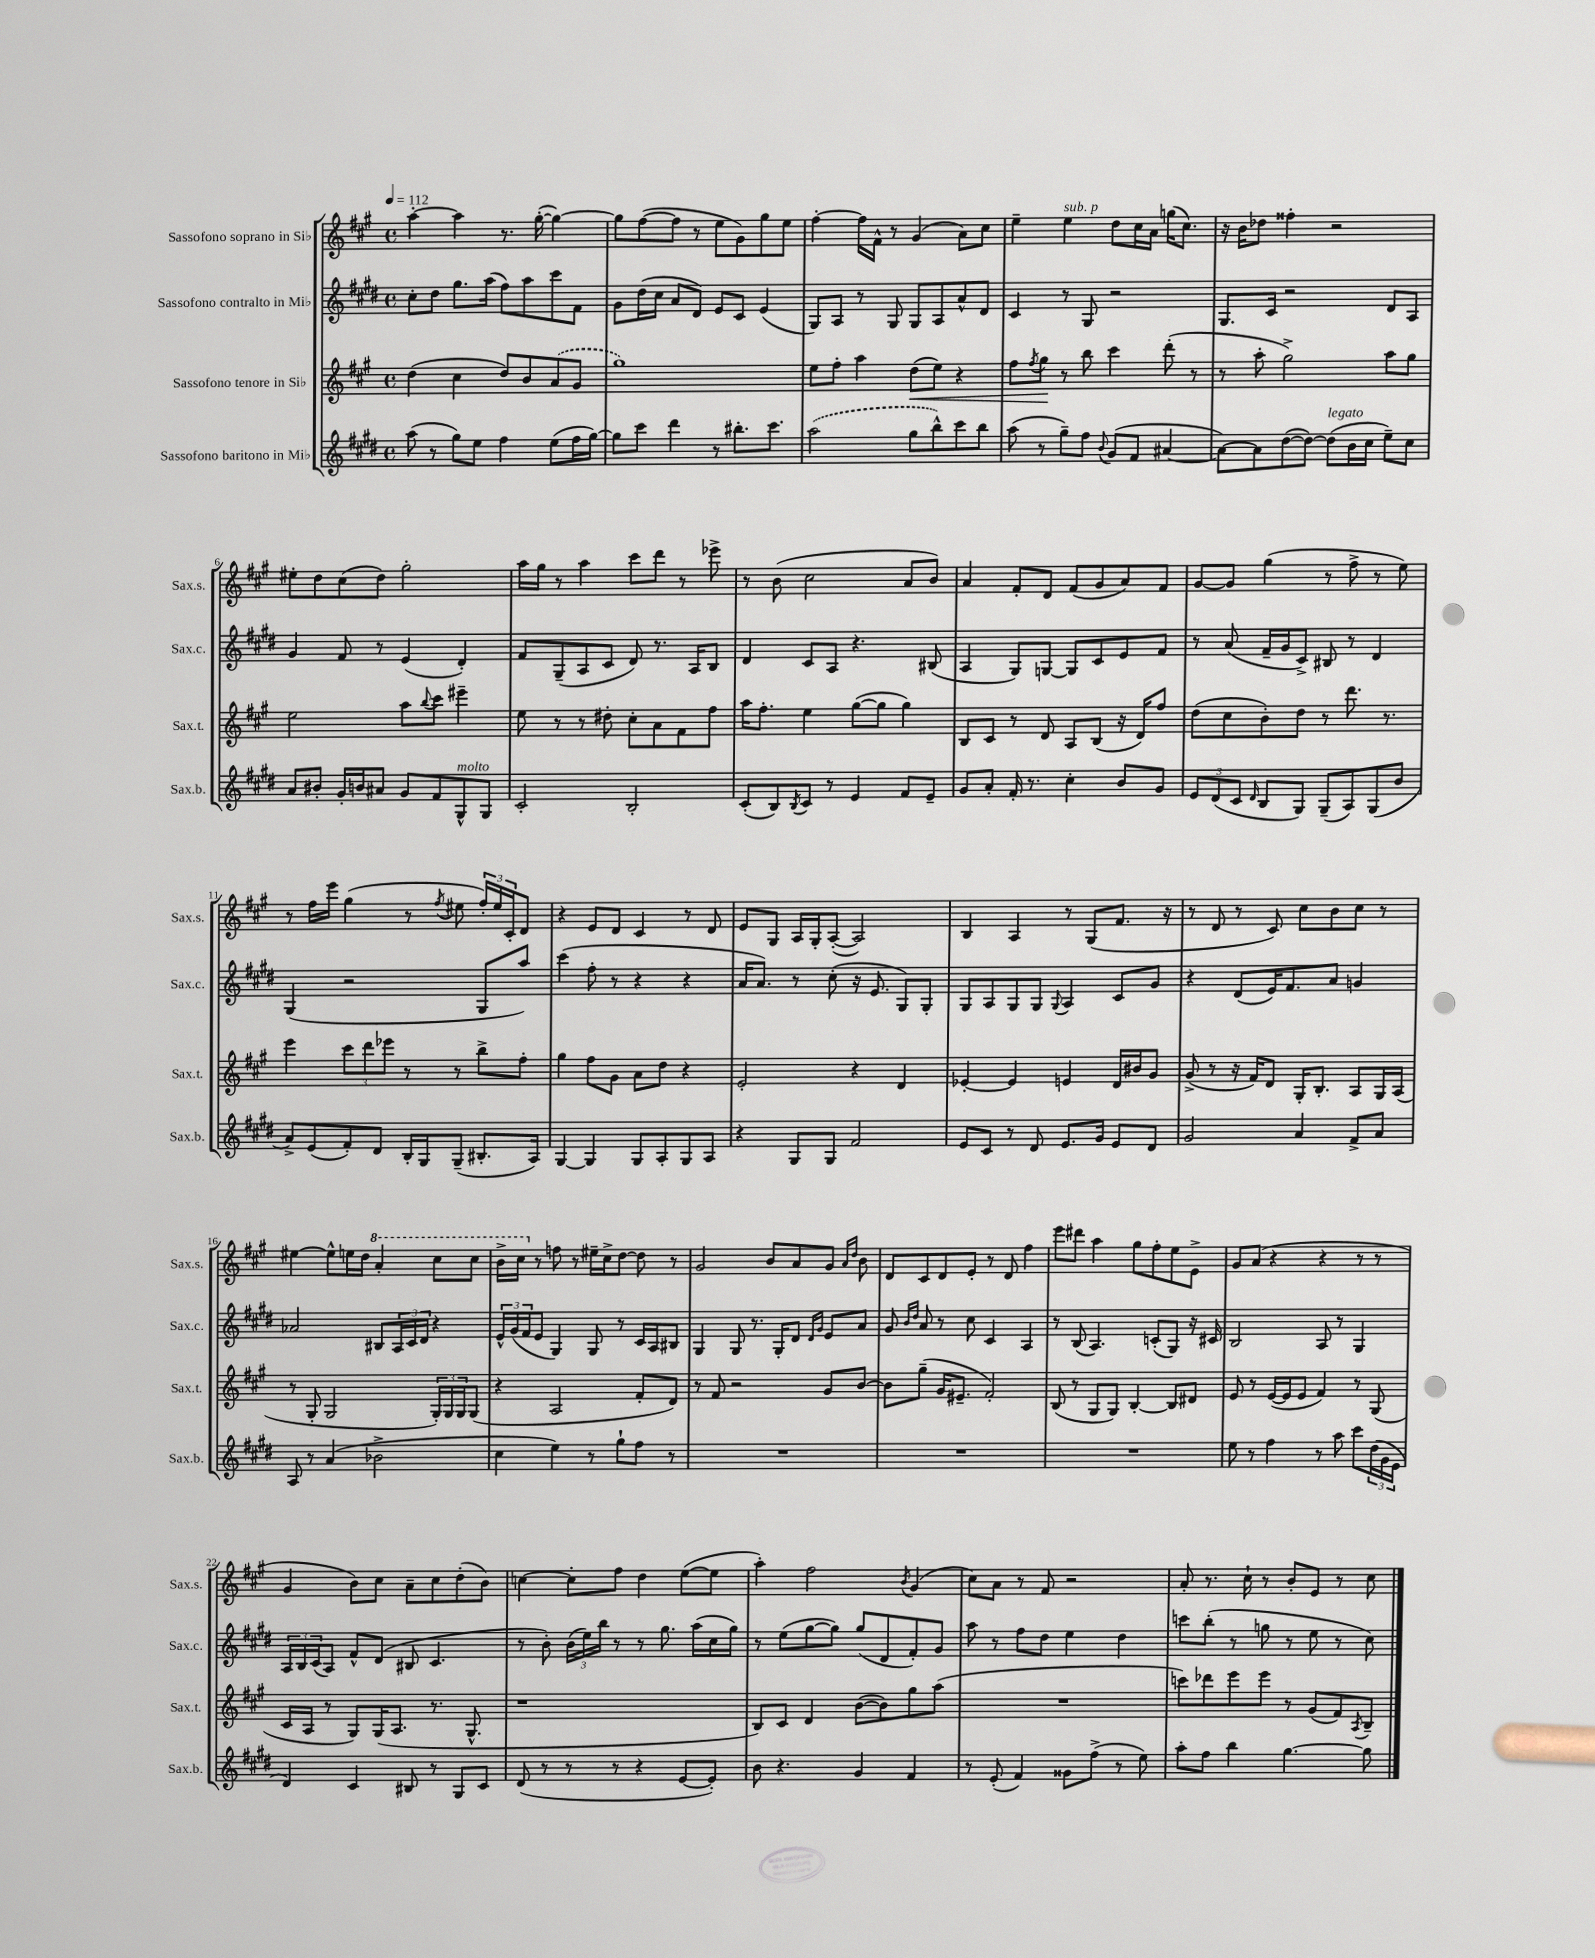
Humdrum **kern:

**kern	**kern	**kern	**kern
*staff4	*staff3	*staff2	*staff1
*clefG2	*clefG2	*clefG2	*clefG2
*k[f#c#g#d#]	*k[f#c#g#]	*k[f#c#g#d#]	*k[f#c#g#]
*M4/4	*M4/4	*M4/4	*M4/4
*met(c)	*met(c)	*met(c)	*met(c)
*MM112	*MM112	*MM112	*MM112
(8aa	(4dd	8cc#'	[4aa'
8r	.	8dd#	.
8gg#)	4cc#	8.gg#	4aa]
8ee	.	.	.
.	.	(16aa	.
4ff#	8dd)	8ff#)	8.r
.	8b	8aa	.
.	.	.	([16gg#'
(8ee	(8a	8ccc#	4gg#_)
16ff#	8g#	8f#	.
[16gg#)	.	.	.
=	=	=	=
8gg#]	1gg#)	8g#	8gg#]
8ccc#	.	(16dd#	([8ff#
.	.	16cc#	.
4ddd#	.	8a	8ff#]
.	.	8d#)	8r
8r	.	8e	8ee
8.bb#'	.	8c#	8g#)
.	.	(4e	8gg#
8.ccc#	.	.	.
.	.	.	8ee
=	=	=	=
(2aa	8ee	8G#)	[4ff#'
.	8ff#'	8A	.
.	4aa	8r	16ff#]
.	.	.	16f#^^
.	.	8G#	8r
8gg#	(8dd	8G#	(4g#
8bb^^)	8ee)	8A	.
8ccc#	4r	8a^^	8a)
8bb	.	8d#	8cc#
=	=	=	=
(8aa	8ff#	4c#	4ee~
.	8qff#	.	.
8r	8gg#	.	.
8gg#~)	8r	8r	4ee
8ff#	8bb	8G#	.
8qqb	.	.	.
(8g#	4ccc#	2r	8dd
8f#	.	.	16cc#
.	.	.	16a
[4a#	(8ddd'	.	(16gg
.	.	.	8.cc#)
.	8r	.	.
=	=	=	=
8a#_)	8r	8.G#	16r
.	.	.	16b
8a#]	8aa'	.	8dd-
.	.	16c#	.
([8dd#	2gg#^)	2r	4ff##'
8dd#_)	.	.	.
(8dd#]	.	.	2r
16b	.	.	.
16cc#	.	.	.
8ee~)	8aa	8d#	.
8cc#	8gg#	8A	.
=	=	=	=
8a	2ee	4g#	8ee#'
8b#'	.	.	8dd
16g#'	.	8f#	(8cc#
16b	.	.	.
8a#	.	8r	8dd)
8g#	8aa	(4e	2gg#'
.	8qqbb	.	.
8f#	8ccc#	.	.
8G#^^	4eee#~	4d#')	.
8G#	.	.	.
=	=	=	=
2c#'	8ee	8f#	16aa
.	.	.	16gg#
.	8r	(8G#~	8r
.	8r	8A	4aa
.	8dd#'	8c#	.
2B'	8cc#'	8d#)	8ccc#
.	8a	8.r	8ddd
.	8f#	.	8r
.	.	16A	.
.	8ff#	8B	8eee-^
=	=	=	=
(8c#'	16aa	4d#	8r
.	8.ff#'	.	.
8B)	.	.	(8b
8qB	.	.	.
8c#	4ee	8c#	2cc#
8r	.	8A	.
4e	([8gg#	4.r	.
.	8gg#]	.	.
8f#	4gg#)	.	8a
8e~	.	(8B#	8b)
=	=	=	=
8g#	8B	4A	4a
8a'	8c#	.	.
16f#'	8r	8G#)	8f#'
8.r	.	.	.
.	8d	[8G	8d
4cc#'	8A	8G]	(8f#
.	(8B	8c#	8g#
8b	16r	8e	8a)
.	16d)	.	.
8g#	8ff#	8f#	8f#
=	=	=	=
12e	(8dd	8r	[8g#
(12d#	.	.	.
.	8cc#	(8a	8g#]
12c#	.	.	.
16qqd#	.	.	.
8B	8b')	16f#~	(4gg#
.	.	16g#	.
8G#)	8dd	8c#^)	.
(8G#~	8r	8B#	8r
8A)	8.ddd	8r	8ff#^
(8G#	.	4d#	8r
.	8.r	.	.
8b	.	.	8ee)
=	=	=	=
8a^)	4eee	(4G#	8r
(8e	.	.	16ff#
.	.	.	16eee
8f#')	12ccc#	2r	(4gg#
.	12ddd	.	.
8d#	.	.	.
.	12eee-	.	.
16B'	8r	.	8r
16G#	.	.	.
.	.	.	8qff#
(8G#~	8r	.	8ee#
8.B#'	8bb^	8G#	24ff#')
.	.	.	24ee#
.	.	.	24c#'
.	8ff#'	8aa)	8d
16A)	.	.	.
=	=	=	=
[4G#	4gg#	(4ccc#	4r
4G#]	8ff#	8ff#'	8e
.	8g#	8r	8d
8G#	8a	4r	4c#
8A'	8dd	.	.
8G#	4r	4r	8r
8A	.	.	8d
=	=	=	=
4r	2e'	16a	8e
.	.	8.a)	.
.	.	.	8G#
8G#	.	8r	16A
.	.	.	16G#'
8G#	.	(8cc#'	([8A'
2f#	4r	16r	2A])
.	.	8.e	.
.	4d	8G#)	.
.	.	8G#'	.
=	=	=	=
8e	[4e-'	8G#	4B
8c#	.	8A	.
8r	4e-]	8G#	4A
8d#	.	8G#	.
.	.	8qqG#	.
8.e	4e	4A	8r
.	.	.	(8G#
16g#	.	.	.
8e	16d	8c#	8.f#
.	16b#	.	.
8d#	8g#	8g#	.
.	.	.	16r
=	=	=	=
2g#	(8g#^	4r	8r
.	8r	.	8d
.	16r	(8d#	8r
.	16f#)	.	.
.	8d	16e)	8c#)
.	.	8.f#	.
4a	16G#'	.	8cc#
.	8.B'	.	.
.	.	8a	8b
8f#^	8A	4g	8cc#
8a	16G#	.	8r
.	(16A	.	.
=	=	=	=
8A	8r	2a-	[4ee#
8r	8G#'	.	.
(4a	2G#	.	8ee#^^]
.	.	.	16ee
.	.	.	16dd
2b-^	.	8B#	4aa'
.	.	24A	.
.	.	24c#	.
.	.	24d#	.
.	24G#')	4r	8ccc#
.	24G#	.	.
.	24G#	.	.
.	(8G#	.	8ccc#
=	=	=	=
4cc#	4r	24e^^	16bb^
.	.	(24g#	.
.	.	.	16ccc#
.	.	24f#	.
.	.	8e	8r
4ee)	2A	4G#)	8ff
.	.	.	8r
8r	.	8G#	16ee#~
.	.	.	16cc#^
8gg#`	.	8r	[8dd
8ff#	8f#'	16c#	8dd]
.	.	16A	.
8r	8d)	8B#	8r
=	=	=	=
1r	8r	4G#	2g#
.	8f#	.	.
.	2r	8G#	.
.	.	8.r	.
.	.	.	8b
.	.	16G#'	.
.	.	8d#	8a
.	.	16qqd#	.
.	.	16qqg#	.
.	8g#	8e	8g#
.	.	.	16qqa
.	.	.	16qqdd
.	[8b	8a	8b
=	=	=	=
1r	8b]	8g#	8d
.	.	16qqb	.
.	.	16qqdd#	.
.	(8gg#~	8a	8c#
.	16g#	8r	8d
.	8.e#~	.	.
.	.	8cc#	8e'
.	2f#')	4c#	8r
.	.	.	8d
.	.	4A	4ff#
=	=	=	=
1r	(8B	8r	8eee
.	8r	(8B	8ddd#
.	8G#	4.A)	4aa
.	8G#)	.	.
.	[4B'	.	8gg#
.	.	(8c'	8ff#'
.	8B]	8G#)	8ee
.	8d#	16r	8e^
.	.	16c#	.
=	=	=	=
8ee	8e	2B	8g#
8r	8r	.	(8a
4ff#	([16e	.	4r
.	16e]	.	.
.	8e	.	.
8r	4f#)	8A	4r
8aa	.	8r	.
8ccc#	8r	4G#	8r
(24dd#	(8G#	.	8r
24g#	.	.	.
24e	.	.	.
=	=	=	=
4d#)	16c#	24A	4g#
.	.	24B	.
.	16A	.	.
.	.	(24c#	.
.	8r	8A)	.
4c#	8G#)	8f#^^	8b)
.	(16G#	(8d#	8cc#
.	8.A	.	.
8B#	.	8B#	8a~
8r	8.r	4.c#	8cc#
8G#	.	.	(8dd'
.	8.G#^^	.	.
8c#	.	.	8b)
=	=	=	=
(8d#	1r	8r	[4cc
8r	.	8b')	.
8r	.	(24b	8cc']
.	.	24ee)	.
.	.	24bb	.
8r	.	8r	8ff#
4r	.	8r	4dd
.	.	8.gg#	.
[8e	.	.	([8ee
.	.	(16aa	.
8e'])	.	16cc#	8ee]
.	.	16gg#)	.
=	=	=	=
8b	8B)	8r	4aa')
4.r	8c#	(8ee	.
.	4d	[8gg#	2ff#
.	.	8gg#])	.
4g#	([8b	(8gg#	.
.	8b])	8d#	.
.	.	.	8qb
4f#	8gg#	8f#')	(4g#
.	(8aa	8g#	.
=	=	=	=
8r	1r	8aa	8cc#)
(8e'	.	8r	8a
4f#)	.	8ff#	8r
.	.	8dd#	8f#
8g##	.	4ee	2r
(8ff#^	.	.	.
8r	.	4dd#	.
8ee)	.	.	.
=	=	=	=
8aa'	8ccc)	8ccc	8a'
8ff#	8ddd-	(8bb'	8.r
4bb	8eee	8r	.
.	.	.	16cc#`
.	8eee	8gg	8r
[4.gg#	8r	8r	8b'
.	(8g#	8ee	8e
.	8f#)	8r	8r
.	8qA	.	.
8gg#]	8B~	8cc#)	8cc#
==	==	==	==
*-	*-	*-	*-
